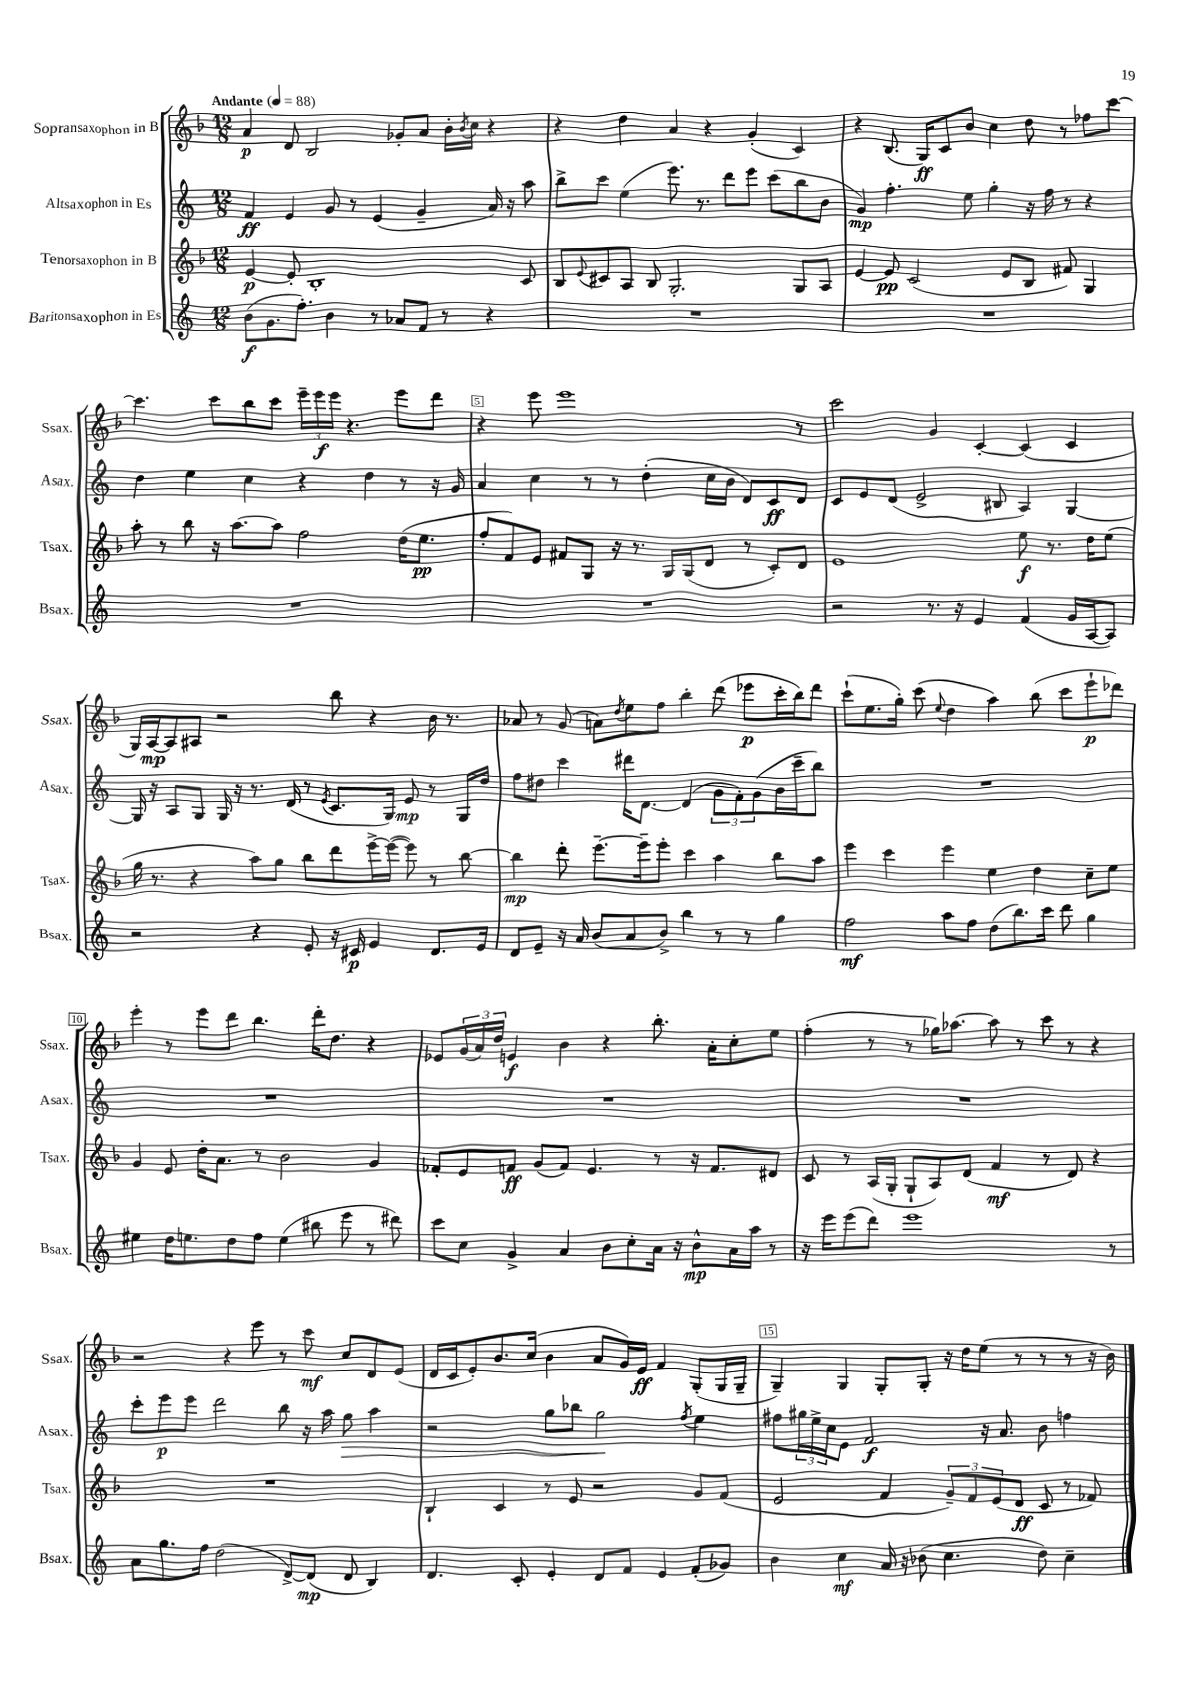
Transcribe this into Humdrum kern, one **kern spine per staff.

**kern	**kern	**kern	**kern
*staff4	*staff3	*staff2	*staff1
*clefG2	*clefG2	*clefG2	*clefG2
*k[]	*k[b-]	*k[]	*k[b-]
*M12/8	*M12/8	*M12/8	*M12/8
*MM88	*MM88	*MM88	*MM88
(8b	[4e	4f	4a
8.g	.	.	.
.	8e']	4e	8d
8.ff')	.	.	.
.	1B-'	.	2B-
4b	.	8g	.
.	.	8r	.
8r	.	(4e	.
8a-	.	.	8g-'
8f	.	4g~	8a
8r	.	.	16b-'
.	.	.	8qb-
.	.	.	16cc
4r	.	16a)	4r
.	.	16r	.
.	8c	8aa	.
=	=	=	=
1.r	8B-	8bb^	4r
.	8qqe	.	.
.	8c#	8ccc	.
.	8A	(4ee	4dd
.	8B-	.	.
.	2.G'	8.eee)	4a
.	.	8.r	.
.	.	.	4r
.	.	8ddd	.
.	.	8eee	(4g'
.	.	(8ccc	.
.	8G	8bb	4c)
.	8A	8b	.
=	=	=	=
1.r	[4e	4g)	4r
.	8e]	4.ff'	(8.B-
.	(2c	.	.
.	.	.	16G)
.	.	.	8c
.	.	8ee	8b-
.	.	4gg'	4cc
.	8e	.	.
.	8B-	16r	8dd
.	.	16ff	.
.	8f#)	8r	8r
.	4G	4r	8ff-
.	.	.	[8ccc
=	=	=	=
1.r	8aa'	4dd	4.ccc]
.	8r	.	.
.	8bb-	4ee	.
.	16r	.	8ccc
.	[8.aa	.	.
.	.	4cc	8bb-
.	8aa]	.	8ccc
.	2ff	4r	24eee~
.	.	.	24eee
.	.	.	24eee
.	.	.	4.r
.	.	4dd	.
.	(16dd	8r	8eee
.	8.ee	.	.
.	.	16r	8ddd
.	.	16g	.
=	=	=	=
1.r	8ff'	4a	4r
.	8f)	.	.
.	8e	4cc	8eee
.	8f#	.	1eee
.	8G	8r	.
.	16r	8r	.
.	8.r	.	.
.	.	(4dd'	.
.	16G	.	.
.	(16G	.	.
.	8d	16cc	.
.	.	16b	.
.	8r	8d)	.
.	8c')	8c	.
.	8d	8d	8r
=	=	=	=
2r	1e	8c	2ccc
.	.	8e	.
.	.	(8d	.
.	.	2e^	.
8.r	.	.	4g
16r	.	.	.
4e	.	.	[4c'
.	.	8B#	.
(4f	8ee	4A)	(4c]
.	8.r	.	.
16g	.	[4G	4c
[16A	16dd	.	.
8A])	(8ee	.	.
=	=	=	=
2r	16gg	16G]	16G)
.	8.r	16r	[16A
.	.	8A	8A]
.	4r	8G	8A#
.	.	16G	2r
.	.	16r	.
4r	8aa)	8.r	.
.	8gg	.	.
.	.	(16d	.
8e'	8bb-	8r	.
.	.	8qe	.
16r	8ddd	8.c	8bb-
16c#	.	.	.
4e	[16eee^	.	4r
.	(16eee_	16G)	.
.	8eee])	8e	.
8.d	8r	8r	16b-
.	.	.	8.r
.	[8bb-	16G	.
16e	.	16dd	.
=	=	=	=
8d	4bb-]	8ff	8a-
8e~	.	8dd#	8r
16r	8ddd'	4ccc	(8g
16a	.	.	.
(8b	[8.eee~	.	8a)
.	.	.	8qdd
8a	.	16ddd#	8ee
.	16eee~]	[8.d	.
8b^)	8eee'	.	8ff
4bb	4ccc	(4d]	4bb-'
8r	4aa	12g	(8ddd
.	.	12f')	.
8r	.	.	8eee-
.	.	(12g	.
4gg	8bb-	16b	16ccc'
.	.	16ccc~	16bb-)
.	8aa	8bb)	8ddd
=	=	=	=
2ff	4eee	1.r	(8ccc`
.	.	.	8.ee
.	4ccc	.	.
.	.	.	16gg')
.	.	.	(8ccc
.	.	.	8qqee
8aa	4eee	.	4dd
8ff	.	.	.
(8dd	4ee	.	4aa)
8.bb)	.	.	.
.	4dd	.	(8bb-
16ccc	.	.	.
8ddd	.	.	8ccc
4gg	8cc~	.	8eee`
.	8ee	.	8ddd-)
=	=	=	=
4ee#	4g	1.r	4eee'
16dd	8e	.	8r
8.ee	.	.	.
.	16dd'	.	8eee
.	8.a	.	.
8dd	.	.	8ddd
8ff	8r	.	4.bb-
(4ee	2b-	.	.
8bb#	.	.	16ddd'
.	.	.	8.dd
8eee	.	.	.
8r	4g	.	4r
8ddd#)	.	.	.
=	=	=	=
8ccc	8f-'	1.r	8e-
8cc	8e	.	(24g
.	.	.	24a)
.	.	.	24dd
4g^	8f	.	4e
.	(8g	.	.
4a	8f)	.	4b-
.	4.e	.	.
8b	.	.	4r
8cc'	.	.	.
16a	8r	.	8.bb-'
16r	.	.	.
8b^^	16r	.	.
.	8.f	.	16a'
16a	.	.	8cc'
16aa	.	.	.
8r	8d#	.	8ee
=	=	=	=
16r	8c	1.r	(4ff'
16eee	.	.	.
(8eee	8r	.	.
8ddd)	(16A	.	8r
.	16G'	.	.
1eee	8G`	.	8r
.	8A)	.	16gg-)
.	.	.	[8.aa-
.	(8d	.	.
.	4f	.	8aa-]
.	.	.	8r
.	8r	.	8ccc
.	8d)	.	8r
.	4r	.	4r
8r	.	.	.
=	=	=	=
8a	1.r	8ccc'	2r
8.gg	.	8eee	.
.	.	8eee	.
16ff	.	.	.
(2dd	.	2ddd	.
.	.	.	4r
.	.	.	8eee
[8d^)	.	8bb	8r
(8d]	.	16r	8ccc
.	.	16aa	.
8d	.	8gg	8cc
4B)	.	4aa	8d
.	.	.	(8e
=	=	=	=
4.d	4B-`	2r	16d
.	.	.	16c
.	.	.	8e')
.	4c	.	8.b-
8c'	.	.	.
.	.	.	(16cc
4e'	8r	8gg	4b-
.	8e	8bb-	.
8d	2r	2gg	8a
8f	.	.	16g)
.	.	.	16e
4e	.	.	4f
.	.	8qff	.
(8f'	8g	4ee	(8G'
8g-)	(8f	.	16G
.	.	.	16G~
=	=	=	=
4b	2e	8ff#	4G~)
.	.	24gg#	.
.	.	24ee^	.
.	.	24cc	.
4cc	.	8e	4G
.	.	2f	.
16a	4f	.	8G'
16r	.	.	.
(8b-	.	.	8G'
4.cc	12g~)	.	16r
.	.	.	16dd
.	12f	.	.
.	.	16r	(8ee
.	(12e	.	.
.	.	8.a	.
.	8d	.	8r
8dd)	8c	8b	8r
4cc~	8r	4ff	8r
.	8f-)	.	16r
.	.	.	16b-)
==	==	==	==
*-	*-	*-	*-
